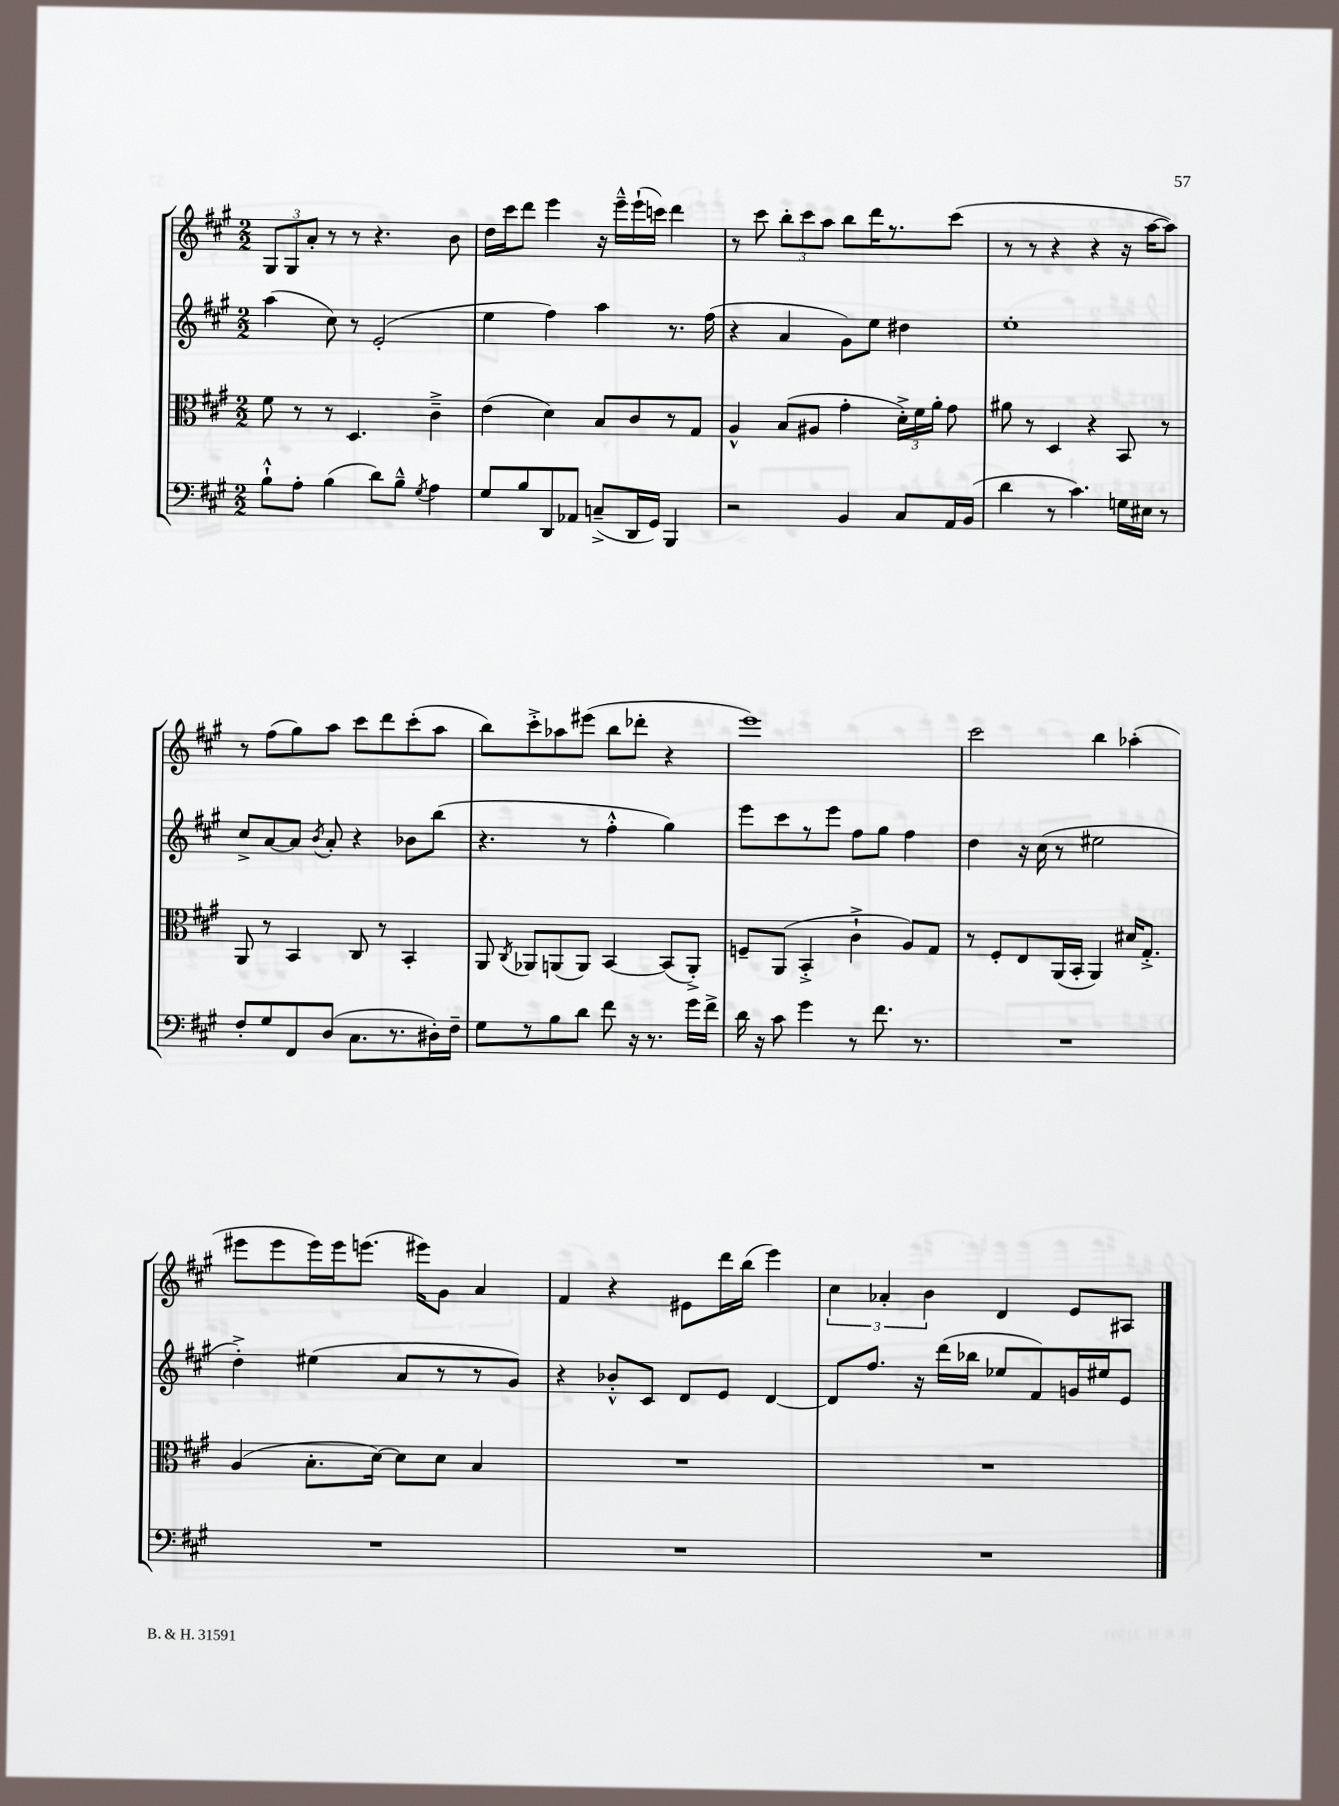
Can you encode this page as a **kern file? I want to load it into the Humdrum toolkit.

**kern	**kern	**kern	**kern
*part4	*part3	*part2	*part1
*staff4	*staff3	*staff2	*staff1
*clefF4	*clefC3	*clefG2	*clefG2
*k[f#c#g#]	*k[f#c#g#]	*k[f#c#g#]	*k[f#c#g#]
*M2/2	*M2/2	*M2/2	*M2/2
=121	=121	=121	=121
8B`^^\L	8f#\	(4aa\	12G#/L
.	.	.	12G#/
8A'\J	8r	.	.
.	.	.	12a'/J
(4B\	8r	8cc#\)	8r
.	4.D/	8r	8r
8d\L)	.	(2e'/	4.r
8B~^^\J	.	.	.
8qG#/	.	.	.
4A\	4c#~^\	.	.
.	.	.	8b\
=122	=122	=122	=122
8G#/L	(4e\	4ee\	16dd\LL
.	.	.	16ccc#\J
8B/	.	.	8ddd\J
8DD/	4d\)	4ff#\)	4eee\
8AA-X/J	.	.	.
(8Cn~^/L	8B/L	4aa\	16r
.	.	.	16eee~^^\LL
16DD/L	8c#/	.	(16eee`\
16GG#/JJ)	.	.	16cccn\JJ)
4BBB/	8r	8.r	4ddd\
.	8G#/J	.	.
.	.	(16ff#\	.
=123	=123	=123	=123
2r	4A^^/	4r	8r
.	.	.	8ccc#\
.	(8B/L	4a/	12bb'\L
.	.	.	12ccc#\
.	8A#X/J	.	.
.	.	.	12aa\J
4BB/	4g#'\	8g#\L)	8bb\L
.	.	8ee\J	16ddd\K
.	.	.	8.r
8C#/L	24d'^\LL)	4dd#X\	.
.	24f#\	.	.
.	24a'\JJ	.	.
16AA/L	8g#\	.	(8ccc#\J
(16BB/JJ	.	.	.
=124	=124	=124	=124
4d\	8a#X\	1ee'	8r
.	8r	.	8r
8r	4D/	.	4r
4.c#\)	.	.	.
.	4r	.	4r
16Gn\LL	8BB/	.	16r
16E#X\JJ	.	.	[16aa\KL
8r	8r	.	8aa\J])
!!LO:LB:g=z
=125	=125	=125	=125
8F#'/L	8AA/	8cc#^/L	8r
8G#/	8r	[8a/	(8ff#\L
8FF#/	4BB/	8a/J]	8gg#\)
.	.	8qb/	.
(8D/J	.	8a'/	8aa\J
8.C#\L	8C#/	4r	8ccc#\L
.	8r	.	8ddd\
8.r	.	.	.
.	4BB'/	8b-X\L	(8ccc#'\
16D#X'\L)	.	(8bb\J	8aa\J
16F#~\JJ	.	.	.
=126	=126	=126	=126
8G#\L	8AA/	4.r	8bb\L)
.	8qC#/	.	.
8r	8AA-X/L	.	8ccc#'^\
8B\	(8AAn/	.	8aa-X\
8d\J	8AA/J)	8r	(8eee#X\J
8f#\	[4BB/	4ff#'^^\	8bb\L
16r	.	.	8ddd-X'\J
8.r	.	.	.
.	(8BB/L]	4gg#\)	4r
16g#\LL	8AA'^/J)	.	.
16f#^\JJ	.	.	.
=127	=127	=127	=127
16d\	8Fn~/L	8eee\L	1eee)
16r	.	.	.
8c#\	(8AA/J	8ccc#\	.
4g#\	4BB'^/	8r	.
.	.	8eee\J	.
8r	4c#`^\	8ff#\L	.
8.f#\	.	8gg#\J	.
.	8A/L)	4ff#\	.
8.r	.	.	.
.	8G#/J	.	.
=128	=128	=128	=128
1r	8r	4dd\	2ccc#\
.	8F#'/L	.	.
.	8E/	16r	.
.	.	(16cc#\	.
.	(16AA/L	8r	.
.	16BB'/JJ	.	.
.	4AA/)	2ee#X\	4bb\
.	16d#X/KL	.	(4aa-X'\
.	8.G#'^/J	.	.
!!LO:LB:g=z
=129	=129	=129	=129
1r	(4A/	4dd'^\)	8eee#X\L
.	.	.	8eee#\
.	8.B'\L	(4ee#X\	16eee#\L)
.	.	.	16eee#\J
.	.	.	(8.eeen\J
.	[16d\Jk)	.	.
.	8d\L]	8a/L	.
.	.	.	16eee#X\KL)
.	8d\J	8r	8g#\J
.	4B/	8r	4a/
.	.	8g#/J)	.
=130	=130	=130	=130
1r	1r	4r	4f#/
.	.	8b-X'^^/L	4r
.	.	8c#/J	.
.	.	8d/L	8e#X\L
.	.	8e/J	16ddd\L
.	.	.	(16bb\JJ
.	.	[4d/	4eee\)
=131	=131	=131	=131
1r	1r	8d/L]	6cc#\
.	.	8.ff#/J	.
.	.	.	6a-X'/
.	.	16r	.
.	.	.	6b\
.	.	(16ddd\LL	.
.	.	16bb-X\JJ	.
.	.	8ee-X/L	4d/
.	.	8f#/)	.
.	.	16gn/L	8e/L
.	.	16ee#X/J	.
.	.	8e/J	8A#X/J
==	==	==	==
*-	*-	*-	*-
